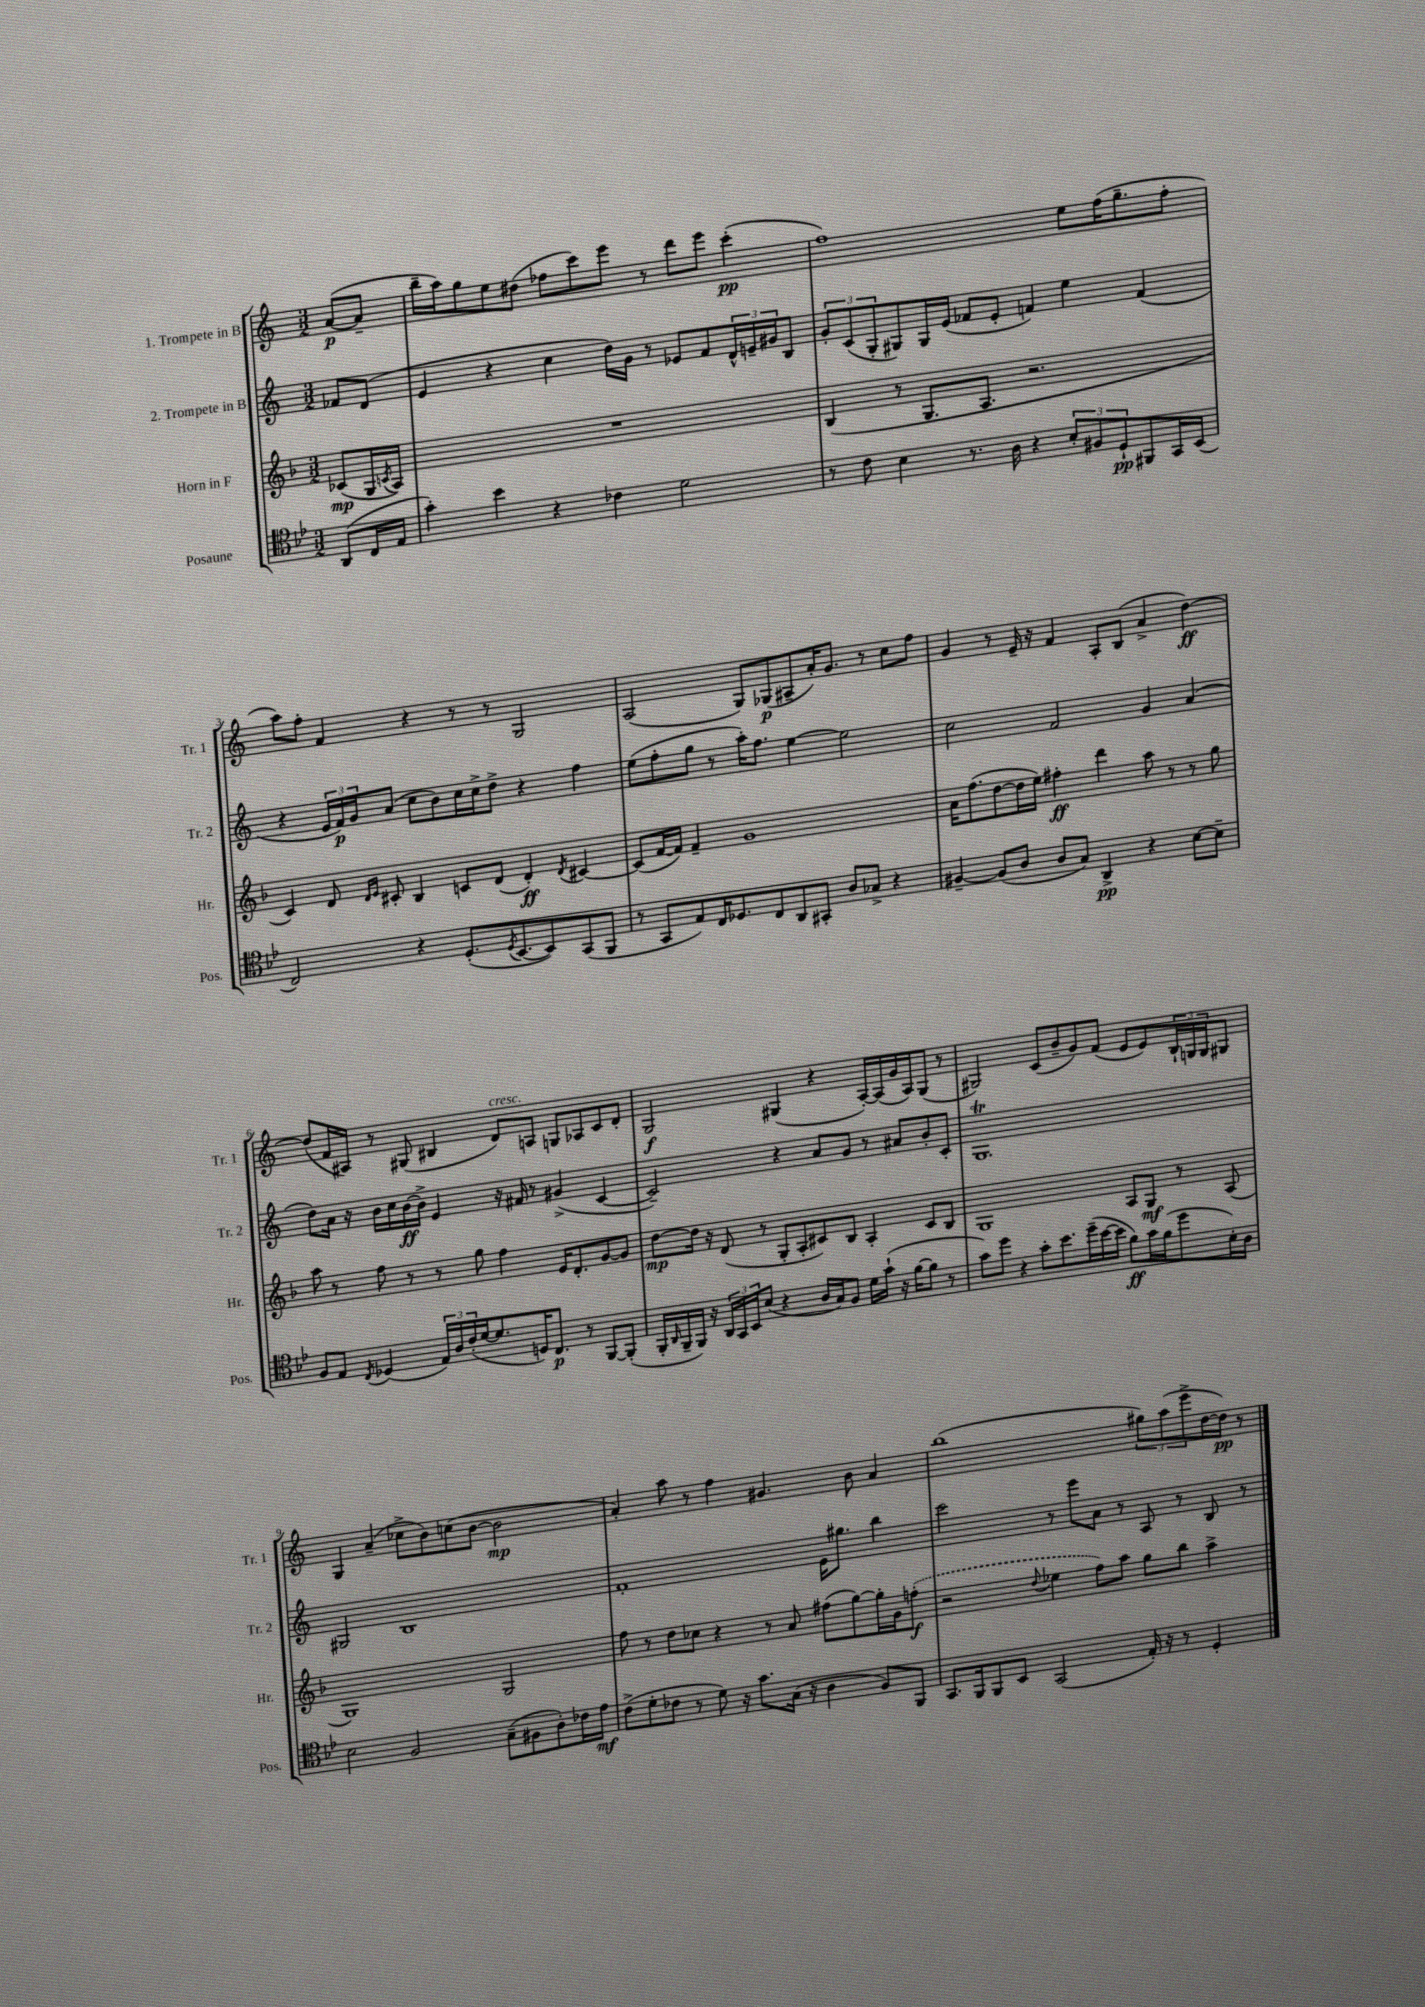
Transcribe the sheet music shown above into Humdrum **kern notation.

**kern	**kern	**kern	**kern
*staff4	*staff3	*staff2	*staff1
*clefC4	*clefG2	*clefG2	*clefG2
*k[b-e-]	*k[b-]	*k[]	*k[]
*M3/2	*M3/2	*M3/2	*M3/2
(8AA	(8c-	8f-	([8a
16C	16G	(8d	8a~]
.	8qc	.	.
16E-	16A)	.	.
=	=	=	=
4g')	1.r	4e	16bb~
.	.	.	16aa)
.	.	.	8gg
4b-	.	4r	8ee
.	.	.	(8dd#
4r	.	4cc	8ff-
.	.	.	8ccc)
4c-	.	16dd)	8eee
.	.	16g	.
.	.	8r	8r
2d	.	8e-	8ddd
.	.	8f	8eee
.	.	24d^^	(4ccc'
.	.	24e~	.
.	.	24g#	.
.	.	8B	.
=	=	=	=
8r	(4B-	12g'	1ff)
.	.	(12c	.
8c	.	.	.
.	.	12G'	.
4B-	8r	8G#)	.
.	8.G	16G#	.
.	.	(16e	.
8.r	.	8f-	.
.	8.A	.	.
.	.	8e'	.
16A	.	.	.
4r	2.r	4f)	.
12B-'	.	4ee	8ee
12F#	.	.	.
.	.	.	(16ff
12D`	.	.	.
.	.	.	8.gg~
8FF#	.	(4f	.
16GG	.	.	8ff'
(16BB-	.	.	.
=	=	=	=
2C)	4c)	4r	8aa)
.	.	.	8ff'
.	8d	24e	4f
.	.	24f)	.
.	.	24g	.
.	16qqd	.	.
.	16qqe	.	.
.	8c#'	(8a	.
4r	4B-	8cc	4r
.	.	8b)	.
(8.D'	8c	16cc	8r
.	.	16cc^	.
.	(8d	8dd^	8r
8qD	.	.	.
[8.BB-	.	.	.
.	4d')	4r	2G
8BB-])	.	.	.
.	8qd	.	.
(8GG	[4c#	4ff	.
8FF	.	.	.
=	=	=	=
8r	(8c#]	(8ee	(2A
8GG	[16f	8ff'	.
.	16f])	.	.
8E-)	4f~	8gg	.
16C	.	8r	.
8.D-	.	.	.
.	1g	16aa')	8G)
.	.	8.ff	.
8C	.	.	(8G-
8AA	.	[4ee	8A#~
8GG#'	.	.	16a')
.	.	.	8.g
8A	.	2ee]	.
8G-^	.	.	8r
4r	.	.	8cc
.	.	.	8ff
=	=	=	=
[4F#~	16a	2cc	4g
.	(8.ff	.	.
(8F#]	[8dd	.	8r
8A	16dd]	.	16e~
.	16ee)	.	16r
8A	4ff#'	2f	4f
8G)	.	.	.
4AA^	4ddd	.	8A'
.	.	.	(8B
4r	8aa	4g	4a^
.	8r	.	.
[8B-	8r	(4a	[4dd)
8B-~]	8gg	.	.
=	=	=	=
8F	8aa	8dd)	(8dd]
8E-	8r	16a	16f
.	.	16r	16A#)
8qC	.	.	.
(4D-	8ff	16b	8r
.	.	16cc	.
.	8r	[16b	(8G#
.	.	16b^]	.
24E-)	8r	4e	4B#
24A	.	.	.
(24c'	.	.	.
[16d	8gg	.	.
8.d]	.	.	.
.	4ff	16r	8d)
.	.	16f#	.
16D)	.	8r	8A
8.C	.	.	.
.	16e	(4g#^	8G
.	8.d'	.	.
8r	.	.	8A-
[8FF	[8g	[4c	8c
(8FF']	8g]	.	8d'
=	=	=	=
16FF'	[8dd	2c~])	2G
16qqAA	.	.	.
16FF~	.	.	.
16FF)	16dd]	.	.
16r	16r	.	.
24AA	(8d	.	.
24GG	.	.	.
24BB-	.	.	.
(8B-	8r	.	.
4r	8G'	4r	(4G#
.	8A'	.	.
16A	8c#)	8a	4r
16G)	.	.	.
8F	8B-	8g	.
16d	4A'	8r	[16A')
(16g`	.	.	(16A]
16r	.	8a#	16g
[16f	.	.	16A)
8f]	8c#	8b'	(8G#
8r	8B-	8c'	8r
=	=	=	=
8g)	1G	1.G	2G#)
8dd	.	.	.
4r	.	.	.
8g'	.	.	(8c
8.b-	.	.	8b~
.	.	.	8g)
(16dd~	.	.	.
[16b-	.	.	(8f
16b-]	.	.	.
8f)	8A	.	8e
16g	8G	.	8e)
(16f	.	.	.
8dd	8r	.	24B`
.	.	.	24G
.	.	.	24G
16B-')	(8A	.	8G#
16A	.	.	.
=	=	=	=
2B-	1G)	2G#	4G
.	.	.	(4a~
2F	.	1B	8cc-^
.	.	.	8b)
.	.	.	(8cc
.	.	.	[8b
(8G~	2G	.	2b]
8F#	.	.	.
8A')	.	.	.
16c-	.	.	.
16e-	.	.	.
=	=	=	=
(8c^	8ff	1f'	4a')
8d'	8r	.	.
8c-	8dd	.	8aa
8r	8cc-	.	8r
8d)	4r	.	4ff
16r	.	.	.
8.g	.	.	.
.	8r	.	4.g#
(16G	8a	.	.
16r	.	.	.
4A	(8ff#	16e	.
.	.	8.gg#	.
.	[8gg)	.	8b
8F)	16gg']	4bb	4a
.	16g	.	.
8FF	(8ff'	.	.
=	=	=	=
8.GG	2r	2ccc	(1bb
16FF	.	.	.
8FF	.	.	.
8BB-	.	.	.
.	8qqdd	.	.
(2GG	4ee-	8r	.
.	.	8eee	.
.	8ff)	8a	.
.	8aa	8r	.
16E-')	8gg	8A	12gg#)
16r	.	.	.
.	.	.	(12aa
8r	8bb-	8r	.
.	.	.	12eee^
4D'	4aa^	8B	[16dd
.	.	.	16dd])
.	.	8r	8r
==	==	==	==
*-	*-	*-	*-
